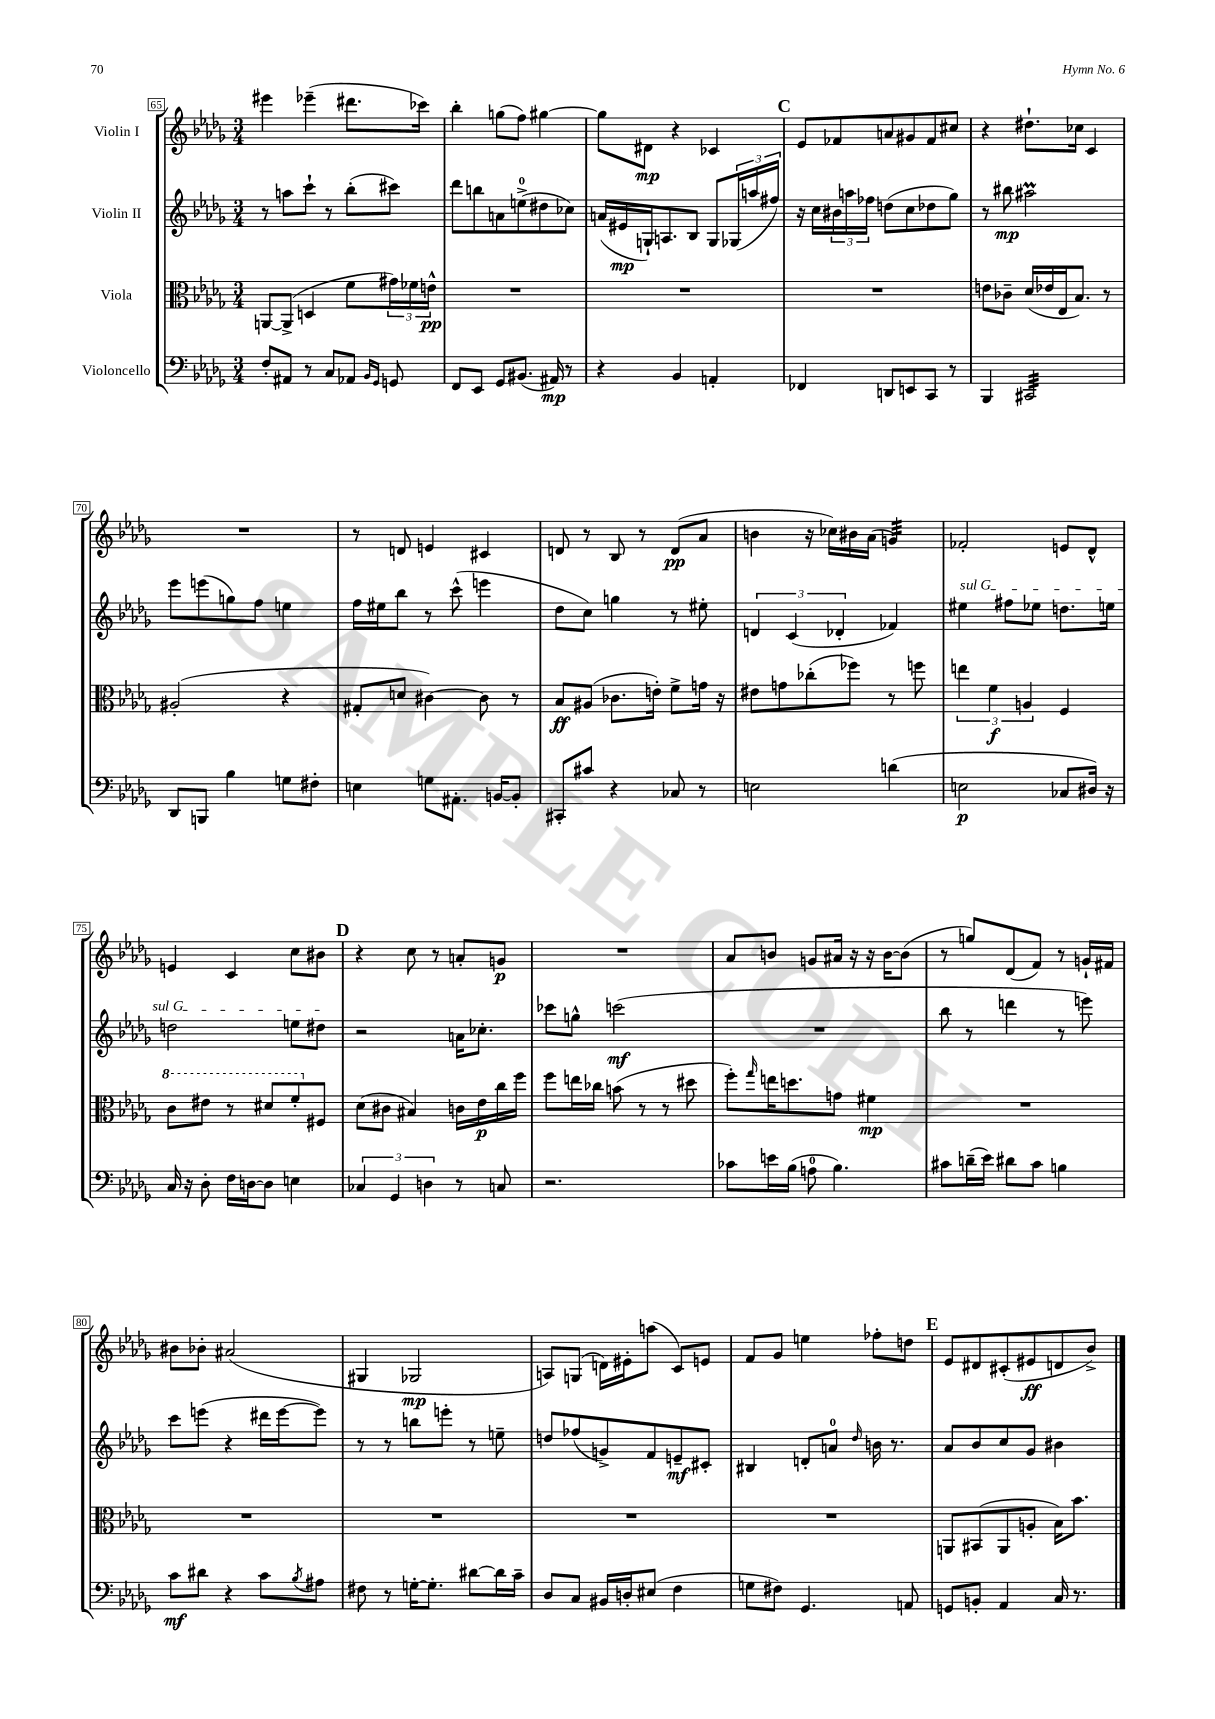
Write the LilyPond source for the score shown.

<<
\new StaffGroup <<
\new Staff = "s0" \with { instrumentName = "Violin I" } {
    \clef treble \key des \major \numericTimeSignature \time 3/4
    eis'''4 ees'''4--( dis'''8. ces'''16) |
    bes''4-. g''8( f''8) gis''4~ |
    gis''8 dis'8\mp r4 ces'4 |
    \mark \markup { \bold "C" } ees'8 fes'8 a'8 gis'8 fes'8 cis''8 |
    r4 dis''8.-! ces''16 c'4 |
    R2. |
    r8 d'8 e'4 cis'4 |
    d'8 r8 bes8 r8 d'8\pp( aes'8 |
    b'4 r16 ces''16) bis'16 aes'16( g'4:32) |
    fes'2-. e'8 des'8-^ |
    e'4 c'4 c''8 bis'8 |
    \mark \markup { \bold "D" } r4 c''8 r8 a'8-. g'8\p |
    R2. |
    aes'8 b'8 g'8 ais'16 r16 r16 b'16~ b'8( |
    r8 g''8) des'8( f'8) r8 g'16-! fis'16 |
    bis'8 bes'8-. ais'2( |
    gis4 ges2\mp |
    a8) g8( d'16) eis'16-. a''8( c'8) e'8 |
    f'8 ges'8 e''4 fes''8-. d''8 |
    \mark \markup { \bold "E" } ees'8 dis'8 cis'8-.( eis'8\ff d'8 bes'8->) \bar "|." |
}
\new Staff = "s1" \with { instrumentName = "Violin II" } {
    \clef treble \key des \major \numericTimeSignature \time 3/4
    r8 a''8 c'''8-! r8 bes''8-.( cis'''8) |
    des'''8 b''8 a'8 e''8-0->( dis''8 ces''8) |
    a'16( eis'16\mp g16-!) a8. bes8 g8 \tuplet 3/2 { ges16( a''16 fis''16) } |
    \mark \markup { \bold "C" } r16 c''16 \tuplet 3/2 { bis'16 a''16 fes''16 } d''8( c''8 des''8 ges''8) |
    r8 bis''8\mp ais''2\prall |
    ees'''8 e'''8( g''8) f''8 e''4 |
    f''16 eis''16 bes''8 r8 c'''8-^( e'''4 |
    des''8 c''8) g''4 r8 eis''8-. |
    \tuplet 3/2 { d'4 c'4( des'4-. } fes'4) |
    \once \override TextSpanner.bound-details.left.text = \markup { \italic "sul G" } eis''4\startTextSpan fis''8 ees''8 d''8. e''16 |
    d''2 e''8 dis''8\stopTextSpan |
    \mark \markup { \bold "D" } r2 a'16 ces''8.-. |
    ces'''8 g''8-^ c'''2\mf( |
    R2. |
    bes''8 r8 d'''4 r8 e'''8) |
    c'''8 e'''8( r4 dis'''16 e'''16~ e'''8) |
    r8 r8 b''8 e'''8-. r8 e''8-- |
    d''8 fes''8( g'8->) f'8 e'8--\mf cis'8-. |
    bis4 d'8-. a'8-0 \grace { des''16 } b'16 r8. |
    \mark \markup { \bold "E" } aes'8 bes'8 c''8 ges'8 bis'4 \bar "|." |
}
\new Staff = "s2" \with { instrumentName = "Viola" } {
    \clef alto \key des \major \numericTimeSignature \time 3/4
    a,8~ a,8->( d4 f'8 \tuplet 3/2 { gis'16) fes'16 e'16-^\pp } |
    R2. |
    R2. |
    \mark \markup { \bold "C" } R2. |
    e'8 ces'8-- des'16( ees'16 ees16 bes8.) r8 |
    ais2-.( r4 |
    gis8-. d'8 cis'4~) cis'8 r8 |
    bes8\ff ais8( ces'8. e'16-.) f'8-> g'16 r16 |
    eis'8 g'8 ces''8-.( fes''8) r8 f''8 |
    \tuplet 3/2 { e''4 f'4\f a4 } f4 |
    \ottava #1 c''8 eis''8 r8 dis''8 f''8-. \ottava #0 fis8 |
    \mark \markup { \bold "D" } des'8( cis'8 bis4) c'16 ees'16\p c''16 f''16 |
    f''8 e''16 ces''16 b'8( r8 r8 dis''8 |
    f''8-.) \grace { ges''16 } e''16 d''8. g'8 fis'4\mp |
    R2. |
    R2. |
    R2. |
    R2. |
    R2. |
    \mark \markup { \bold "E" } a,8 bis,8( a,8 a8-. bes16) bes'8. \bar "|." |
}
\new Staff = "s3" \with { instrumentName = "Violoncello" } {
    \clef bass \key des \major \numericTimeSignature \time 3/4
    f8-. ais,8 r8 c8 aes,8 \grace { bes,16 ges,16 } g,8 |
    f,8 ees,8 ges,8 bis,8.( ais,16\mp) r8 |
    r4 bes,4 a,4-. |
    \mark \markup { \bold "C" } fes,4 d,8 e,8 c,8 r8 |
    bes,,4 cis,2:32 |
    des,8 b,,8 bes4 g8 fis8-. |
    e4 g8 ais,8.-. b,16~ b,8-. |
    cis,8-. cis'8 r4 ces8 r8 |
    e2 d'4( |
    e2\p ces8 dis16) r16 |
    c16 r16 des8-. f16 d16~ d8 e4 |
    \mark \markup { \bold "D" } \tuplet 3/2 { ces4 ges,4 d4 } r8 c8 |
    r2. |
    ces'8 e'16 bes16( a8-0 bes4.) |
    cis'8 d'16--( ees'16) dis'8 cis'8 b4 |
    c'8\mf dis'8 r4 c'8 \acciaccatura { bes8 } ais8 |
    fis8 r8 g16~-. g8.-. dis'8~ dis'16 c'16-- |
    des8 c8 bis,16 d16-. eis8( f4 |
    g8 fis8) ges,4. a,8 |
    \mark \markup { \bold "E" } g,8 b,8-. aes,4 c16 r8. \bar "|." |
}
>>
>>
\layout { \context { \Score currentBarNumber = #65 \override BarNumber.stencil = #(make-stencil-boxer 0.1 0.3 ly:text-interface::print) } }
